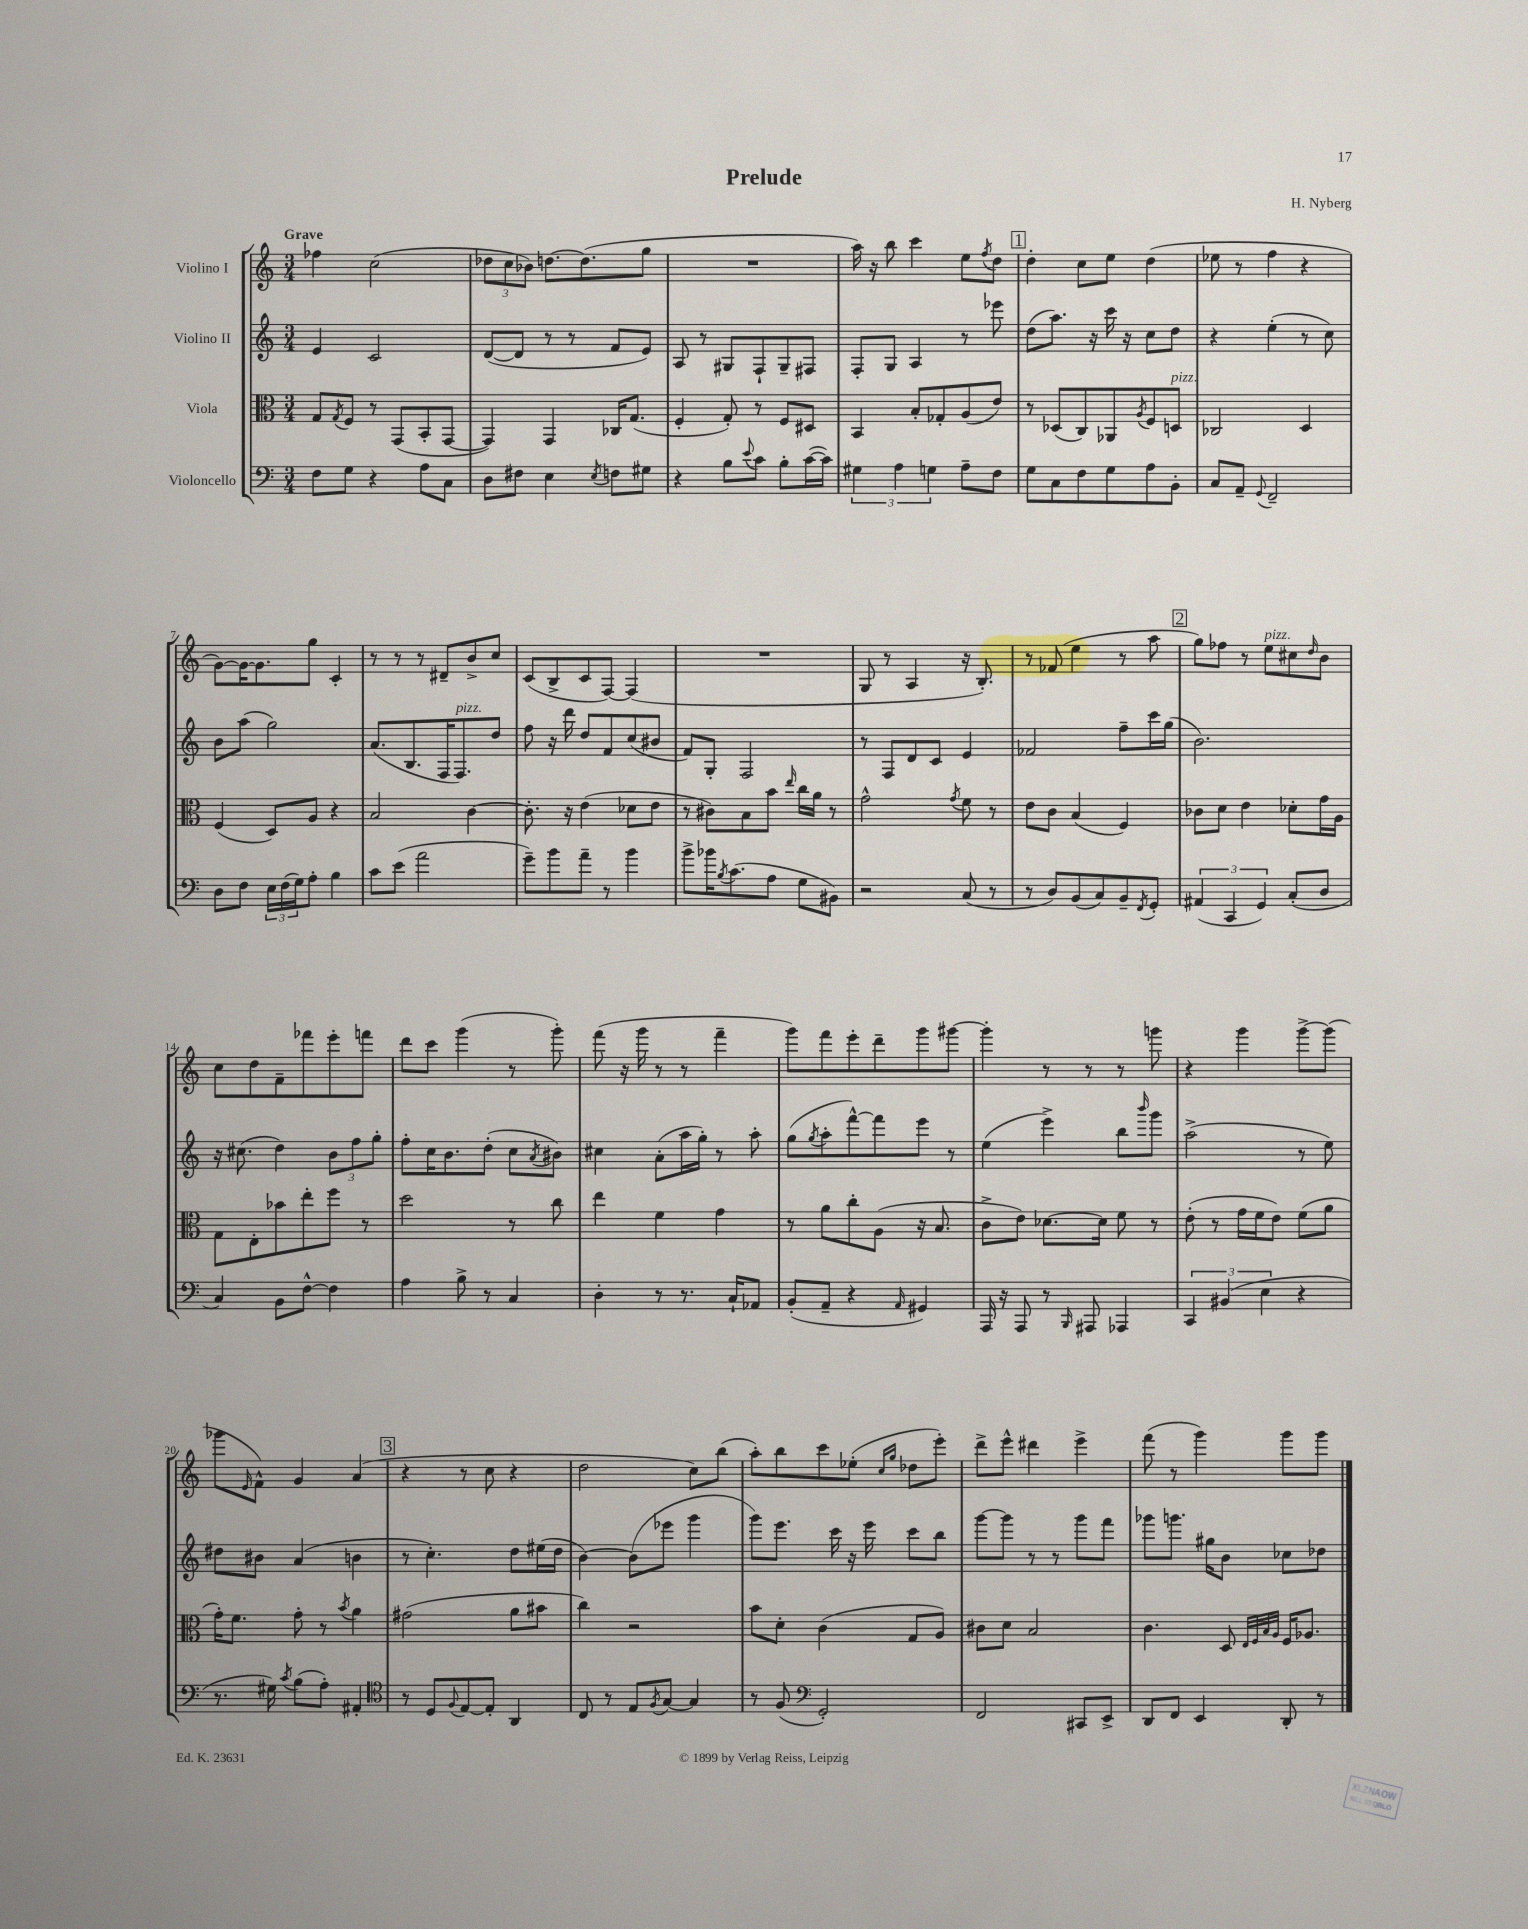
\header { title = "Prelude" composer = "H. Nyberg" }
<<
\new StaffGroup <<
\new Staff = "s0" \with { instrumentName = "Violino I" } {
    \clef treble \key c \major \numericTimeSignature \time 3/4 \tempo "Grave"
    fes''4 c''2( |
    \tuplet 3/2 { des''8 c''8 bes'8) } d''8.~ d''8.( g''8 |
    R2. |
    a''16) r16 b''8 c'''4 e''8 \acciaccatura { f''8 } d''8 |
    \mark \markup { \box "1" } d''4-. c''8 e''8 d''4( |
    ees''8 r8 f''4 r4 |
    g'8~) g'16~ g'8. g''8 c'4-. |
    r8 r8 r8 dis'8-- b'8-> c''8 |
    c'8( b8-> c'8 f8~) f4( |
    R2. |
    g8 r8 a4 r16 b8.-.) |
    r8 fes'8( e''4 r8 a''8 |
    \mark \markup { \box "2" } g''8) fes''8 r8 e''8^\markup { \italic "pizz." } cis''8 \grace { d''16 } b'8 |
    c''8 d''8 f'8-- fes'''8 e'''8-. f'''8 |
    d'''8 c'''8 g'''4( r8 g'''8-.) |
    f'''8( r16 g'''16 r8 r8 f'''4-- |
    g'''8) f'''8 e'''8-. d'''8-- g'''8 gis'''8~ |
    gis'''4-. r8 r8 r8 g'''8 |
    r4 g'''4 g'''8~-> g'''8( |
    ges'''8 \grace { e'16 } f'8-^) g'4 a'4( |
    \mark \markup { \box "3" } r4 r8 c''8 r4 |
    d''2 c''8) b''8( |
    a''8-.) b''8 c'''8 ees''8-.( \grace { c''16 g''16 } des''8 e'''8-.) |
    d'''8-> e'''8-^ dis'''4 e'''4-> |
    f'''8( r8 g'''4) g'''8 g'''8 \bar "|." |
}
\new Staff = "s1" \with { instrumentName = "Violino II" } {
    \clef treble \key c \major \numericTimeSignature \time 3/4
    e'4 c'2 |
    d'8~( d'8 r8 r8 f'8 e'8) |
    a8 r8 gis8 f8-! gis8-- fis8 |
    f8-. g8 a4 r8 ees'''8 |
    \mark \markup { \box "1" } d''8( a''8.) r16 c'''16 r16 c''8 d''8 |
    r4 e''4-.( r8 c''8) |
    b'8 a''8( g''2) |
    a'8.( b8. f16 f8.^\markup { \italic "pizz." }) d''8 |
    f''8 r16 d'''16 d''8 f'8 c''8( bis'8 |
    f'8) g8-. f2 |
    r8 f8 d'8 c'8 e'4 |
    fes'2 f''8-- c'''16 g''16( |
    \mark \markup { \box "2" } b'2.) |
    r16 cis''8.( d''4) \tuplet 3/2 { b'8 f''8 g''8-. } |
    f''8-. c''16 b'8. d''8-.( c''8 \acciaccatura { a'8 } bis'8) |
    cis''4 a'8-.( a''16 g''16-.) r8 a''8-. |
    g''8( \acciaccatura { g''8 } a''8-. f'''8~-^) f'''8 e'''8 r8 |
    e''4( e'''4->) b''8 \grace { b'''16 } g'''8 |
    a''2->( r8 e''8) |
    dis''8 bis'8 a'4( b'4 |
    \mark \markup { \box "3" } r8 c''4.-.) d''8 eis''16( d''16 |
    b'4~) b'8( ees'''8 g'''4 |
    g'''8) e'''8. c'''16 r16 e'''16 c'''8 b''8 |
    g'''8~ g'''8 r8 r8 g'''8 f'''8 |
    ges'''8 g'''8. gis''16 b'8 ces''8 des''8 \bar "|." |
}
\new Staff = "s2" \with { instrumentName = "Viola" } {
    \clef alto \key c \major \numericTimeSignature \time 3/4
    g8 \acciaccatura { g8 } f8 r8 g,8( b,8-. g,8~ |
    g,4) g,4 ces16 g8.( |
    f4-. g8-.) r8 f8 dis8 |
    b,4 b8-. ges8-. a8( e'8) |
    \mark \markup { \box "1" } r8 des8( c8) aes,8 \acciaccatura { a8 } f8 d8^\markup { \italic "pizz." } |
    ces2 d4 |
    f4( d8) a8 r4 |
    b2 c'4~ |
    c'8.-. r16 e'4( des'8 e'8 |
    r8 cis'8) b8 b'8 \grace { e''16 } c''16 a'16 r8 |
    g'2-^ \acciaccatura { g'8 } f'8 r8 |
    e'8 c'8 b4( f4) |
    \mark \markup { \box "2" } ces'8 d'8 e'4 des'8-. g'16 a16 |
    g8 e8-. bes'8 e''8-. f''8 r8 |
    d''2 r8 c''8 |
    e''4 f'4 g'4 |
    r8 a'8 c''8-. a8( r16 b8. |
    c'8-> e'8) des'8.~ des'16 f'8 r8 |
    e'8-.( r8 g'16 f'16 e'8) f'8( a'8 |
    g'16-.) f'8. g'8-. r8 \acciaccatura { b'8 } a'4 |
    \mark \markup { \box "3" } gis'2( a'8 bis'8 |
    c''4) r2 |
    b'8 d'8-. c'4( g8 a8) |
    cis'8 d'8 b2 |
    c'4. d8 \grace { e32 f32 b32 a32 } f16 aes8. \bar "|." |
}
\new Staff = "s3" \with { instrumentName = "Violoncello" } {
    \clef bass \key c \major \numericTimeSignature \time 3/4
    f8 g8 r4 a8 c8 |
    d8 fis8 e4 \acciaccatura { e8 } f8 gis8 |
    r4 b8 \appoggiatura { e'8 } c'8 b8-. c'16~( c'16) |
    \tuplet 3/2 { gis4 a4 g4 } a8-- f8 |
    \mark \markup { \box "1" } g8 c8 f8 g8 a8 b,8-. |
    c8 a,8-- \appoggiatura { g,8 } f,2-- |
    d8 f8 \tuplet 3/2 { e16 f16( g16) } a8-. b4 |
    c'8 e'8( a'2 |
    g'8--) b'8 a'8-- r8 b'4 |
    b'8-> bes'16 \acciaccatura { b8 } c'8.( a8 g8 bis,8) |
    r2 c8( r8 |
    r8 d8) b,8( c8) b,8-- \acciaccatura { f,8 } g,8-. |
    \mark \markup { \box "2" } \tuplet 3/2 { ais,4( c,4 g,4) } c8-.( d8 |
    c4) b,8 f8~-^ f4 |
    a4 b8-> r8 c4 |
    d4-. r8 r8. c16-! aes,8 |
    b,8-.( a,8-- r4 \grace { a,16 } gis,4) |
    a,,16 r16 a,,8 r8 \grace { b,,16 } ais,,8 aes,,4 |
    \tuplet 3/2 { c,4 bis,4( e4 } r4 |
    r8. gis16) \acciaccatura { c'8 } b8( a8-.) ais,4-. |
    \mark \markup { \box "3" } \clef tenor r8 d8 \appoggiatura { f8 } e8~ e8-. a,4 |
    c8 r8 e8 \acciaccatura { f8 } g8~ g4 |
    r8 f8( \clef bass g,2-.) |
    f,2 cis,8 e,8-> |
    d,8 f,8 e,4 d,8-. r8 \bar "|." |
}
>>
>>
